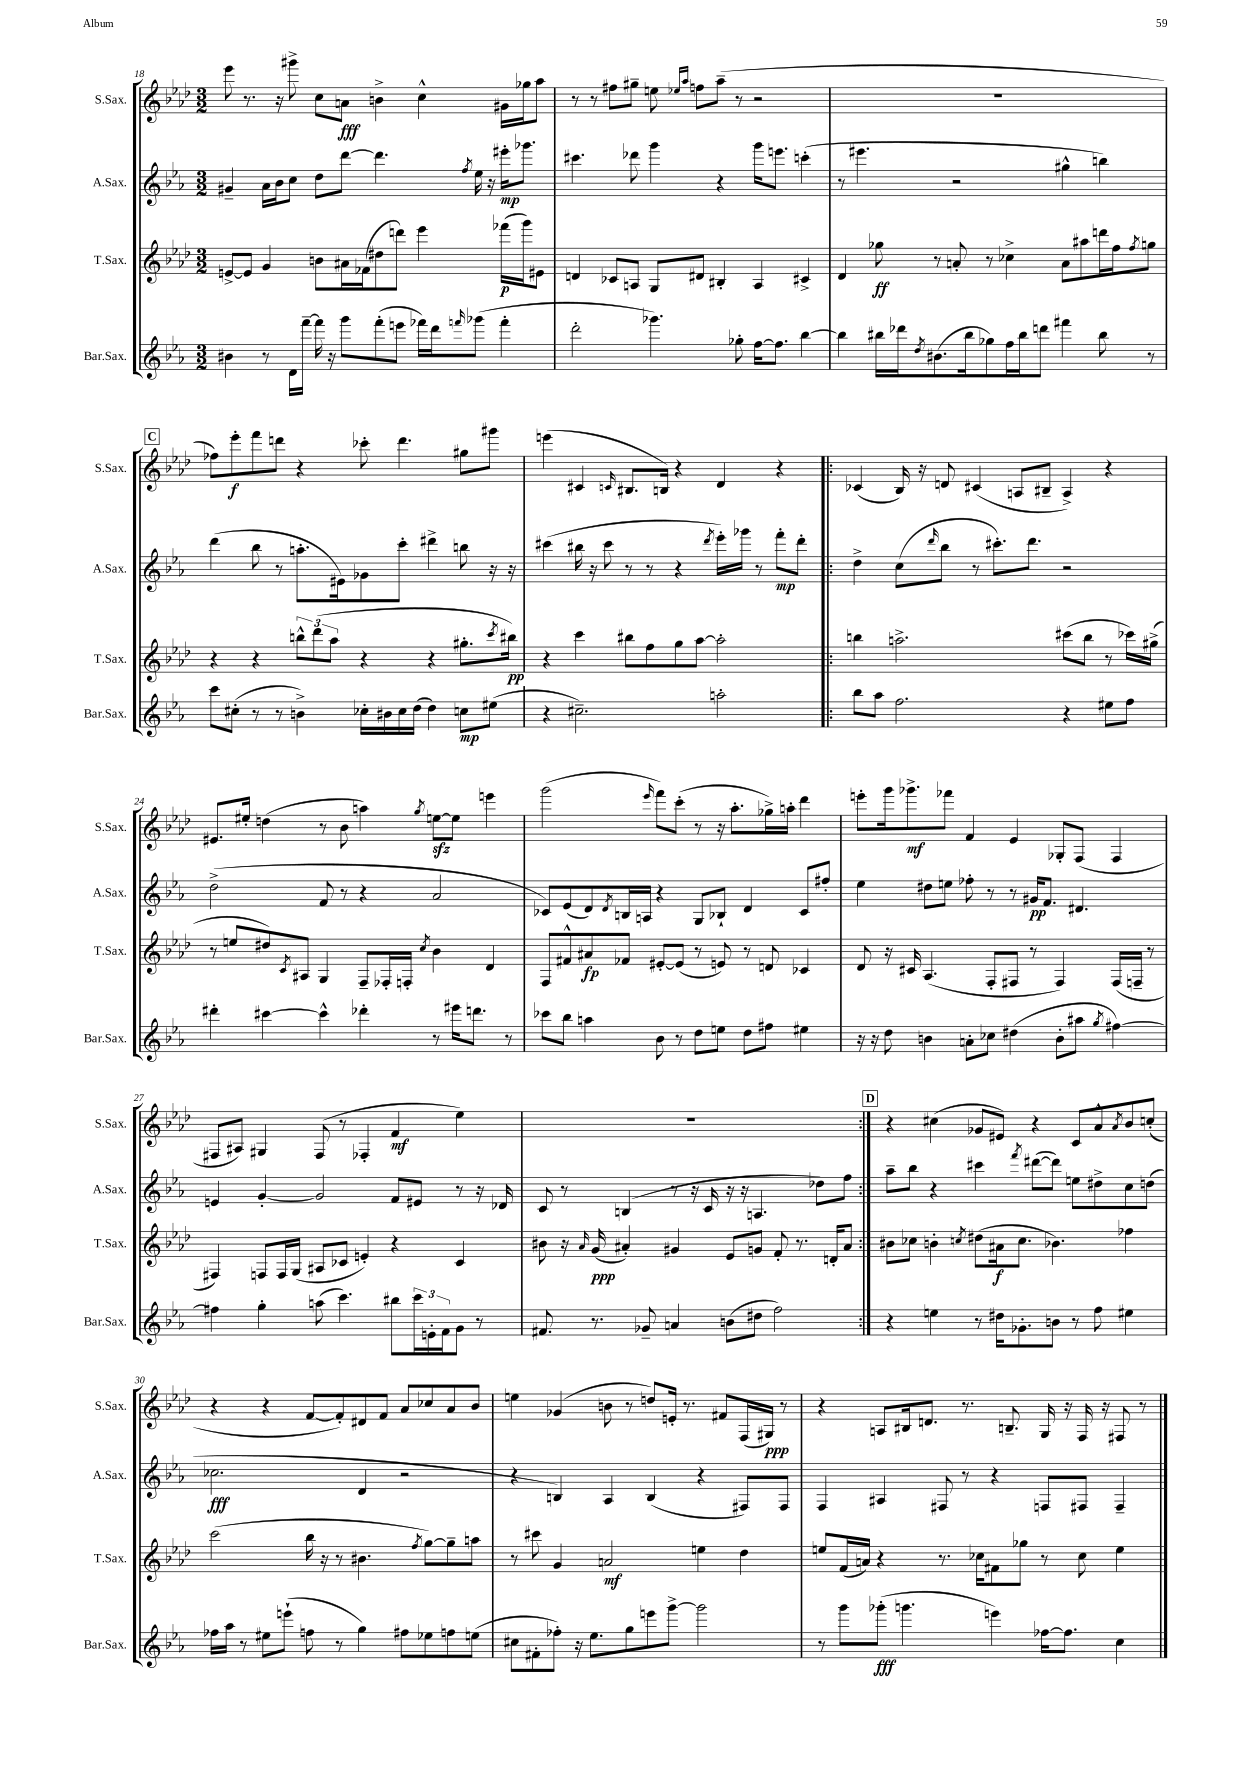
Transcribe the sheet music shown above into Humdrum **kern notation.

**kern	**kern	**kern	**kern
*staff4	*staff3	*staff2	*staff1
*clefG2	*clefG2	*clefG2	*clefG2
*k[b-e-a-]	*k[b-e-a-d-]	*k[b-e-a-]	*k[b-e-a-d-]
*M3/2	*M3/2	*M3/2	*M3/2
4b#	[8e^	4g#~	8eee-
.	8e]	.	8.r
8r	4g	16a-	.
.	.	16b-	16r
16d	.	8cc	8ggg#^
[16fff~	.	.	.
16fff]	8b	8dd	8cc
16r	.	.	.
8ggg	16a#	[8ddd	8a
.	(16f-	.	.
(8fff'	8dd#	4.ddd]	4b^
8eee	8ddd)	.	.
16fff-)	4eee-	.	4cc^^
16ddd	.	.	.
16qqfff	.	8qff	.
(8ggg-	.	16ee-	.
.	.	16r	.
4fff'	(16fff-	16eee#'	16g#
.	16ggg)	8.ggg-	16gg-
.	8e#	.	8aa-
=	=	=	=
2ddd'	4d	4.ccc#	8r
.	.	.	8r
.	8c-	.	8ff#
.	8A	8ddd-	8gg#~
4.ggg-)	8G	4ggg	8ee
.	.	.	16qqee-
.	.	.	16qqaa-
.	8d#	.	8ff
.	4B#'	4r	(8aa-~
8gg-'	.	.	8r
[16ff	4A	16ggg	2r
8.ff]	.	8.eee	.
[4bb-	4c#^	(4ccc'	.
=	=	=	=
4bb-]	4d-	8r	1.r
.	.	4.eee#	.
16bb#	8gg-	.	.
16ddd-	.	.	.
8qdd	.	.	.
(8.b#	8r	.	.
.	8a'	2r	.
16bb#	.	.	.
8gg-)	8r	.	.
16ff	4cc-^	.	.
16bb#	.	.	.
8ddd	.	.	.
4fff#	8a	4gg#^^	.
.	8aa#	.	.
8bb#	16ddd	4bb)	.
.	16ff	.	.
.	8qff	.	.
8r	8gg	.	.
=	=	=	=
8ccc	4r	(4ddd	8ff-)
(8cc#'	.	.	8eee-'
8r	4r	8bb-	8fff
8r	.	8r	8ddd
4b^)	12bb^^	8.aa'	4r
.	(12ddd-	.	.
.	12aa-	.	.
.	.	16e#)	.
16cc-'	4r	8g-	8ccc-'
16b#	.	.	.
16cc-	.	8ccc'	4.ddd
(16dd	.	.	.
4dd)	4r	4ddd#^	.
8cc	8.gg#'	8bb	8gg#
(8ee#	.	16r	8ggg#
.	8qccc	.	.
.	16bb#)	16r	.
=	=	=	=
4r	4r	(4ccc#	(4eee
2.cc#~)	4ccc	16bb#	4c#
.	.	16r	.
.	.	8ccc#	.
.	.	.	16qqc
.	8bb#	8r	8.B#
.	8ff	8r	.
.	.	.	16B)
.	8gg	4r	4r
.	[8aa-	.	.
.	.	8qddd	.
2aa'	2aa-']	16eee-')	4d-
.	.	16ggg-	.
.	.	8r	.
.	.	8fff'	4r
.	.	8ddd'	.
=!|:	=!|:	=!|:	=!|:
8bb-	4bb	4dd^	(4c-
8aa-	.	.	.
2.ff	2.aa^	(8cc	16B-)
.	.	.	16r
.	.	16qqddd	.
.	.	8bb-	8d
.	.	8r	(4c#
.	.	8.ccc#')	.
.	.	.	8A
.	.	8.ddd	.
.	.	.	8B#~
4r	(8ccc#	2r	4A^)
.	8bb	.	.
8ee#	8r	.	4r
8ff	16ccc-)	.	.
.	(16gg#^	.	.
=	=	=	=
4ddd#'	8r	(2dd^	8.e#
.	8ee	.	.
.	.	.	16ee#'
[4ccc#	8dd#)	.	(4dd
.	8qc	.	.
.	8A#	.	.
4ccc#^^]	4G	8f	8r
.	.	8r	8b-
4ddd-'	8F~	4r	4aa)
.	16F-'	.	.
.	16F'	.	.
.	8qcc	.	8qgg
8r	4b-	2a-	[8ee
16eee#	.	.	8ee]
8.ddd	.	.	.
.	4d-	.	4eee
8r	.	.	.
=	=	=	=
8ccc-	8F	8c-)	(2ggg
8bb-	8f#^^	(8e-	.
4aa	8a#	8d)	.
.	.	8qd	.
.	8f-	16B	.
.	.	16A	.
.	.	.	16qqeee-
8b-	[8e#'	4r	8fff)
8r	(8e#]	.	(8ccc'
8dd	8r	8G	8r
8ee	8e)	8B-`	16r
.	.	.	8.aa-'
8dd	8r	4d	.
8ff#	8d	.	16gg-^)
.	.	.	16aa'
4ee#	4c-	8c-	4ddd-
.	.	8ff#'	.
=	=	=	=
16r	8d-	4ee-	8eee'
16r	.	.	.
8dd	16r	.	16ggg
.	16c#	.	8.ggg-^
4b	(4.A-	8dd#	.
.	.	8ee	8fff-
8a'	.	8ff-'	4f
8cc-	8F'	8r	.
(4dd#	8F#	8r	4e-
.	8r	16g#	.
.	.	8.f	.
8b'	4F#)	.	8G-'
8aa#	.	4.d#	(8F
8qgg	.	.	.
[4ff#)	(16F#	.	4F
.	16F~	.	.
.	8r	.	.
=	=	=	=
4ff#]	4F#)	4e	8F#
.	.	.	8A#)
4gg'	8F	[4g'	4G#
.	16F	.	.
.	(16G	.	.
(8aa	8A#	2g]	(8F#
4.ccc)	8c-	.	8r
.	4e')	.	4F-'
8bb#	4r	8f	4f
24ccc	.	8e#	.
24e'	.	.	.
24f	.	.	.
8g	4c-	8r	4ee-)
8r	.	16r	.
.	.	16d-	.
=	=	=	=
8.f#	8b#	8c	1.r
.	16r	8r	.
.	16qqa-	.	.
8.r	(16g	.	.
.	4a#')	(4B	.
8g-~	.	.	.
4a	4g#	8r	.
.	.	16r	.
.	.	16c	.
(8b	8e-	16r	.
.	.	16r	.
8dd#	8g	4.A	.
2ff)	8f'	.	.
.	8.r	.	.
.	.	8dd-)	.
.	16d'	.	.
.	8a#	8ff	.
=:|!	=:|!	=:|!	=:|!
4r	8b#	8aa-~	4r
.	8cc-	8bb-	.
4ee	4b'	4r	(4cc#
.	8qcc	.	.
8r	(8dd#	4ccc#	8g-
16dd#	16a#	.	8e#)
8.g-'	8.cc	.	.
.	.	8qfff	.
.	.	([8ddd#	4r
8b	4.b-)	8ddd#])	.
8r	.	8ee	8c
8ff	.	8dd#^	8a-^^
.	.	.	8qa-
4ee#	4ff-	8cc	8b-
.	.	(8dd	(8cc'
=	=	=	=
16ff-	(2ccc	2.cc-	4r
16aa-	.	.	.
8r	.	.	.
8ee#	.	.	4r
(8eee`	.	.	.
8ff	16bb-	.	[8f
.	16r	.	.
8r	8r	.	8f'])
4gg)	4.b#	4d	8d#
.	.	.	8f
8ff#	.	2r	8a-
.	8qff	.	.
8ee-	[8gg)	.	8cc-
8ff	8gg~]	.	8a-
(8ee	8aa	.	8b-
=	=	=	=
8cc#	8r	4r	4ee
8f#'	8ccc#	.	.
8ff-')	4g	4B)	(4g-
16r	.	.	.
8.ee-	.	.	.
.	2a	4A-	8b
8gg	.	.	8r
8eee	.	(4B	8dd)
[8ggg^	.	.	16e'
.	.	.	8.r
2ggg]	4ee	4r	.
.	.	.	8f#
.	4dd-	8F#)	(16F
.	.	.	16G#)
.	.	8F#	8r
=	=	=	=
8r	8ee	4F	4r
8ggg	(16f	.	.
.	16a)	.	.
(8ggg-'	4r	4A#	8A
4.ggg	.	.	16B#
.	.	.	8.d
.	8.r	8F#	.
.	.	8r	8.r
.	16cc-	.	.
4eee)	8f#	4r	.
.	.	.	8.B~
.	8gg-	.	.
[16ff-	8r	8F	16G
8.ff-]	.	.	16r
.	8cc-	8F#	16F
.	.	.	16r
4cc	4ee	4F#~	8F#
.	.	.	8r
==	==	==	==
*-	*-	*-	*-
